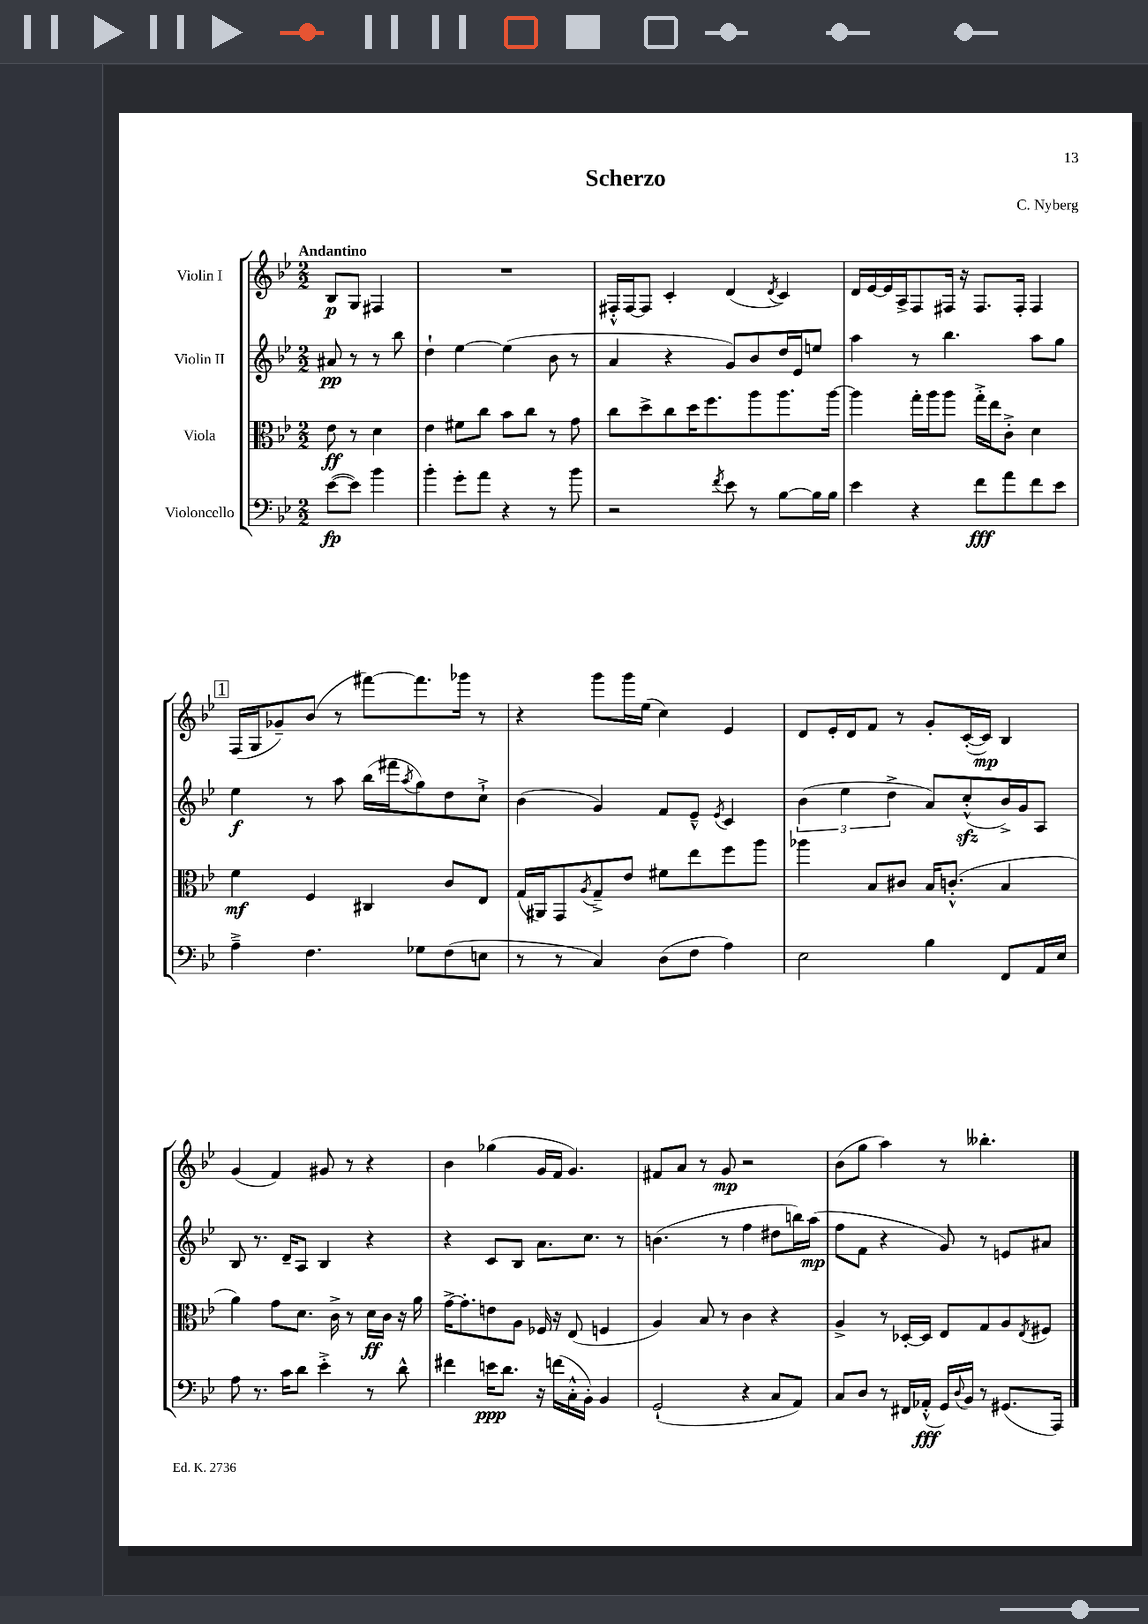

**kern	**dynam	**kern	**dynam	**kern	**dynam	**kern	**dynam
*part4	*part4	*part3	*part3	*part2	*part2	*part1	*part1
*staff4	*staff4	*staff3	*staff3	*staff2	*staff2	*staff1	*staff1
*I"Violoncello	*	*I"Viola	*	*I"Violin II	*	*I"Violin I	*
*clefF4	*	*clefC3	*	*clefG2	*	*clefG2	*
*k[b-e-]	*	*k[b-e-]	*	*k[b-e-]	*	*k[b-e-]	*
*M2/2	*	*M2/2	*	*M2/2	*	*M2/2	*
=	=	=	=	=	=	=	=
!	!	!	!	!	!	!LO:TX:a:B:t=Andantino	!
([8e-\L	fp	8e-\	ff	8a#X/	pp	8B-/L	p
8e-\J])	.	8r	.	8r	.	8G/J	.
4b-\	.	4d\	.	8r	.	4F#X/	.
.	.	.	.	8bb-\	.	.	.
=1	=1	=1	=1	=1	=1	=1	=1
4b-'\	.	4e-\	.	4dd`\	.	1r	.
8g'\L	.	8f#X\L	.	[4ee-\	.	.	.
8a\J	.	8cc\J	.	.	.	.	.
4r	.	8b-\L	.	(4ee-\]	.	.	.
.	.	8cc\J	.	.	.	.	.
8r	.	8r	.	8b-\	.	.	.
8b-\	.	8g\	.	8r	.	.	.
=2	=2	=2	=2	=2	=2	=2	=2
2r	.	8cc\L	.	4a/	.	16F#X'^^/LL	.
.	.	.	.	.	.	[16F#/J	.
.	.	8dd^\	.	.	.	8F#/J]	.
.	.	8cc\	.	4r	.	4c'/	.
.	.	16dd\K	.	.	.	.	.
.	.	8.ff\	.	.	.	.	.
8qf/	.	.	.	.	.	.	.
8e-\	.	.	.	8g/L)	.	(4d/	.
8r	.	8aa\	.	8b-/	.	.	.
.	.	.	.	.	.	8qd/	.
[8B-\L	.	8.aa\	.	16dd/L	.	4c/)	.
.	.	.	.	16e-/J	.	.	.
16B-\L]	.	.	.	8een/J	.	.	.
16B-\JJ	.	[16aa\Jk	.	.	.	.	.
=3	=3	=3	=3	=3	=3	=3	=3
4e-\	.	4aa\]	.	4aa\	.	16d/LL	.
.	.	.	.	.	.	[16e-/	.
.	.	.	.	.	.	16e-/]	.
.	.	.	.	.	.	16A^/J	.
4r	.	16gg'\LL	.	8r	.	8F/	.
.	.	16aa\J	.	.	.	.	.
.	.	8aa\J	.	4.bb-\	.	16F#X/Jk	.
.	.	.	.	.	.	16r	.
8f\L	fff	16gg'^\LL	.	.	.	8.F#/L	.
.	.	16ee-\J	.	.	.	.	.
8a\	.	8c'^\J	.	.	.	.	.
.	.	.	.	.	.	16F#'/Jk	.
8f\	.	4d\	.	8aa\L	.	4F#/	.
8e-\J	.	.	.	8gg\J	.	.	.
!!LO:LB:g=z
!!LO:REH:place=s1:t=1
=4	=4	=4	=4	=4	=4	=4	=4
4A~^\	.	4f\	mf	4ee-\	f	(16F/LL	.
.	.	.	.	.	.	16G/J	.
.	.	.	.	.	.	8g-X~/)	.
4.F\	.	4F/	.	8r	.	(8b-/J	.
.	.	.	.	8aa\	.	8r	.
.	.	4C#X/	.	(16bb-\LL	.	[8fff#X\L)	.
.	.	.	.	16fff#X\J	.	.	.
.	.	.	.	8qaa/	.	.	.
8G-X\L	.	.	.	8gg\)	.	8.fff#\]	.
(8F\	.	8c/L	.	8dd\	.	.	.
.	.	.	.	.	.	16ggg-X\Jk	.
8En\J	.	8E-/J	.	8cc`^\J	.	8r	.
=5	=5	=5	=5	=5	=5	=5	=5
8r	.	(16G/LL	.	(4b-\	.	4r	.
.	.	16AA#X/J)	.	.	.	.	.
8r	.	8GG/	.	.	.	.	.
.	.	8qA/	.	.	.	.	.
4C/)	.	8G~^/	.	4g/)	.	8ggg\L	.
.	.	8e-/J	.	.	.	16ggg\L	.
.	.	.	.	.	.	(16ee-\JJ	.
(8D\L	.	8f#X\L	.	8f/L	.	4cc\)	.
8F\J	.	8ee-\	.	8e-~^^/J	.	.	.
.	.	.	.	8qe-/	.	.	.
4A\)	.	8ff\	.	4c/	.	4e-/	.
.	.	8aa\J	.	.	.	.	.
=6	=6	=6	=6	=6	=6	=6	=6
2E-\	.	4aa-X\	.	(6b-\	.	8d/L	.
.	.	.	.	.	.	16e-'/L	.
.	.	.	.	6ee-\	.	.	.
.	.	.	.	.	.	16d/J	.
.	.	8B-/L	.	.	.	8f/J	.
.	.	.	.	6dd^\	.	.	.
.	.	8c#X/J	.	.	.	8r	.
4B-\	.	16B-/KL	.	8a/L)	.	8g'/L	.
.	.	(8.cn'^^/J	.	.	.	.	.
.	.	.	.	(8cczz'^^/	.	([16c'/L	.
.	.	.	.	.	.	16c/JJ])	mp
8FF/L	.	4B-/	.	16b-^/L)	.	4B-/	.
.	.	.	.	16g/J	.	.	.
16AA/L	.	.	.	8A/J	.	.	.
16E-/JJ	.	.	.	.	.	.	.
!!LO:LB:g=z
=7	=7	=7	=7	=7	=7	=7	=7
8A\	.	4a\)	.	8B-/	.	(4g/	.
8.r	.	.	.	8.r	.	.	.
.	.	8g\L	.	.	.	4f/)	.
16c\KL	.	.	.	16d~/KL	.	.	.
8d\J	.	8.d\J	.	8A/J	.	.	.
4e-'^\	.	.	.	4B-/	.	8g#X/	.
.	.	16c^\	.	.	.	.	.
.	.	8r	.	.	.	8r	.
8r	.	16d\LL	ff	4r	.	4r	.
.	.	16c\JJ	.	.	.	.	.
8d^^\	.	16r	.	.	.	.	.
.	.	16a\	.	.	.	.	.
=8	=8	=8	=8	=8	=8	=8	=8
4f#X\	.	[16g^\KL	.	4r	.	4b-\	.
.	.	8.g'\]	.	.	.	.	.
16en\KL	ppp	8en\	.	8c/L	.	(4gg-X\	.
8.d\J	.	.	.	.	.	.	.
.	.	8A\J	.	8B-/J	.	.	.
16r	.	16F-X/	.	8.a\L	.	16g/LL	.
(16fn\LL	.	16r	.	.	.	16f/JJ	.
16C'^^\	.	(8E-/	.	.	.	4.g/)	.
16BB-'\JJ)	.	.	.	8.cc\J	.	.	.
4BB-/	.	4Fn/	.	.	.	.	.
.	.	.	.	8r	.	.	.
=9	=9	=9	=9	=9	=9	=9	=9
(2GG`/	.	4A/)	.	(4.bn\	.	8f#X/L	.
.	.	.	.	.	.	8a/J	.
.	.	8B-/	.	.	.	8r	.
.	.	8r	.	8r	.	8g/	mp
4r	.	4c\	.	4ff\	.	2r	.
8C/L	.	4r	.	8dd#X\L	.	.	.
8AA/J)	.	.	.	16bbn\L)	.	.	.
.	.	.	.	(16aa\JJ	mp	.	.
=10	=10	=10	=10	=10	=10	=10	=10
8C/L	.	4A^/	.	8ff\L	.	(8b-\L	.
8D/J	.	.	.	8f\J	.	8gg\J	.
8r	.	8r	.	4r	.	4aa\)	.
16FF#X/LL	.	[16D-X'/LL	.	.	.	.	.
(16AA-X'^^/JJ	fff	16D-/JJ]	.	.	.	.	.
16GG/LL)	.	8E-/L	.	8g/)	.	8r	.
8qqD/	.	.	.	.	.	.	.
16BB-/JJ	.	.	.	.	.	.	.
8r	.	8G/	.	8r	.	4.bb--X'\	.
(8.GG#X/L	.	8A/	.	8en/L	.	.	.
.	.	8qE-/	.	.	.	.	.
.	.	8F#X/J	.	8a#X/J	.	.	.
16AAA/Jk)	.	.	.	.	.	.	.
==	==	==	==	==	==	==	==
*-	*-	*-	*-	*-	*-	*-	*-
